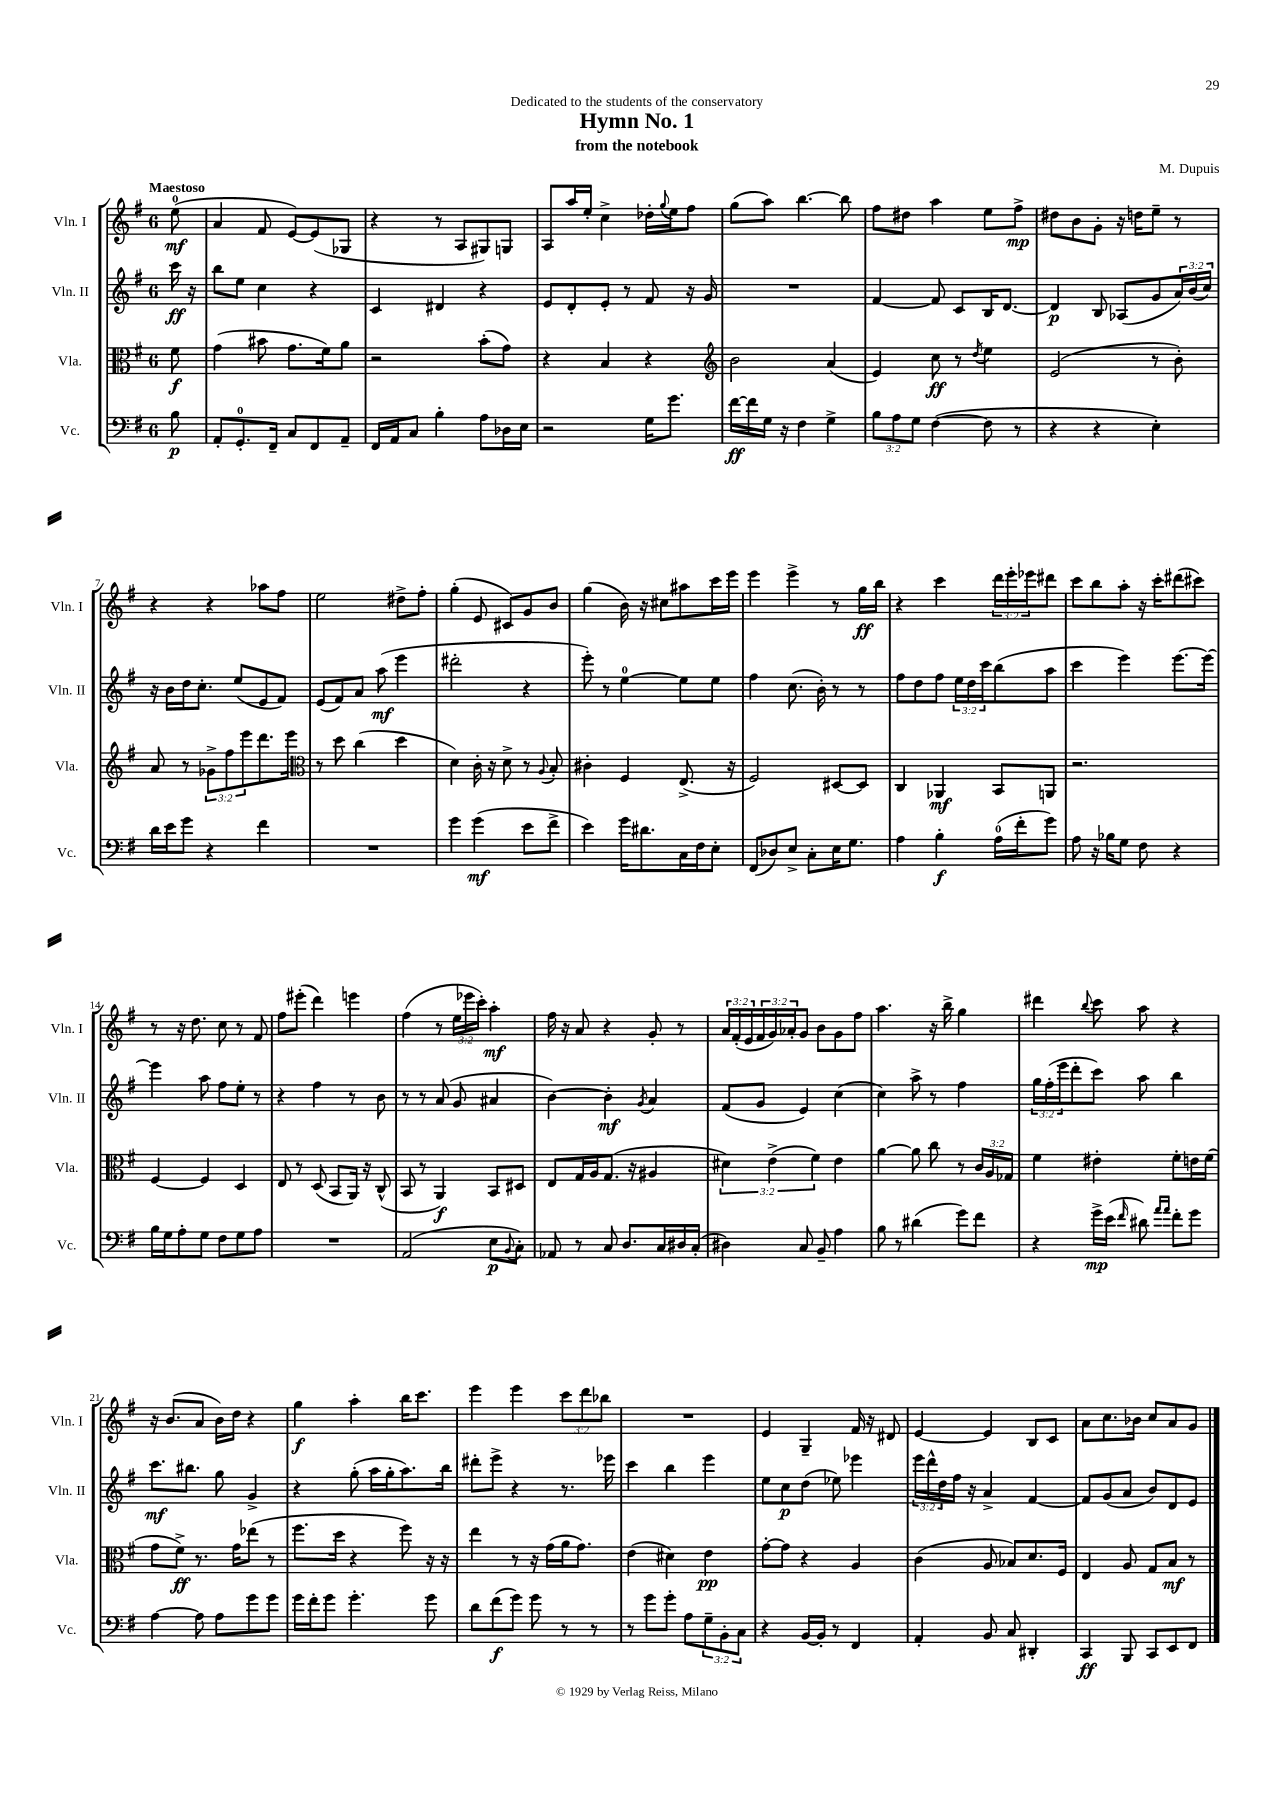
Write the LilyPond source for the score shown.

\header { title = "Hymn No. 1" composer = "M. Dupuis" subtitle = "from the notebook" dedication = "Dedicated to the students of the conservatory" }
<<
\new StaffGroup <<
\new Staff = "s0" \with { instrumentName = "Vln. I" shortInstrumentName = "Vln. I" } {
    \clef treble \key g \major \once \override Staff.TimeSignature.style = #'single-digit \time 6/8 \override Staff.TupletNumber.text = #tuplet-number::calc-fraction-text \partial 8 \tempo "Maestoso"
    e''8-0\mf( |
    a'4 fis'8 e'8~) e'8( ges8 |
    r4 r8 a8 gis8) g8 |
    a8 a''16 e''16-. c''4-> des''16-. \appoggiatura { g''8 } e''16 fis''8 |
    g''8( a''8) b''4.~ b''8 |
    fis''8 dis''8 a''4 e''8 fis''8->\mp |
    dis''8 b'8 g'8-. r16 d''16 e''8-- r8 |
    r4 r4 aes''8 fis''8 |
    e''2 dis''8-> fis''8-. |
    g''4-.( e'8 cis'8) g'8 b'8 |
    g''4( b'16) r16 cis''8 ais''8 c'''16 e'''16 |
    e'''4 e'''4-> r8 g''16\ff b''16 |
    r4 c'''4 \tuplet 3/2 { d'''16 e'''16-. ees'''16 } dis'''8 |
    c'''8 b''8 a''8-. r16 c'''16-. dis'''8( cis'''8) |
    r8 r16 d''8. c''8 r8 fis'8 |
    fis''8 eis'''8-.( d'''4) e'''4 |
    fis''4( r8 \tuplet 3/2 { e''16 ees'''16 c'''16-.) } a''4-.\mf |
    fis''16 r16 a'8 r4 g'8-. r8 |
    \tuplet 3/2 { a'16 fis'16-.( e'16 } \tuplet 3/2 { fis'16 g'16) aes'16-. } g'8 b'8 g'8 fis''8 |
    a''4. r16 b''16-> g''4 |
    dis'''4 \appoggiatura { b''8 } c'''8 a''8 r4 |
    r16 b'8.( a'8 b'16) d''16 r4 |
    g''4\f a''4-. b''16 c'''8. |
    e'''4 e'''4 \tuplet 3/2 { c'''8 d'''8 bes''8 } |
    R2. |
    e'4 g4-- fis'16 r16 dis'8 |
    e'4~ e'4 b8 c'8 |
    a'8 c''8. bes'16 c''8 a'8 g'8 \bar "|." |
}
\new Staff = "s1" \with { instrumentName = "Vln. II" shortInstrumentName = "Vln. II" } {
    \clef treble \key g \major \once \override Staff.TimeSignature.style = #'single-digit \time 6/8 \override Staff.TupletNumber.text = #tuplet-number::calc-fraction-text \partial 8
    c'''16\ff r16 |
    b''8 e''8 c''4 r4 |
    c'4 dis'4 r4 |
    e'8 d'8-. e'8-. r8 fis'8 r16 g'16 |
    R2. |
    fis'4~ fis'8 c'8 b16 d'8.~ |
    d'4\p b8 aes8( g'8 \tuplet 3/2 { a'16) b'16( c''16) } |
    r16 b'16 d''16 c''8.-. e''8( e'8 fis'8) |
    e'8( fis'8) a'8 a''8\mf( e'''4 |
    dis'''2-. r4 |
    e'''8-.) r8 e''4-0~ e''8 e''8 |
    fis''4 c''8.( b'16-.) r8 r8 |
    fis''8 d''8 fis''8 \tuplet 3/2 { e''16 d''16 c'''16 } b''8( a''8 |
    c'''4 e'''4) e'''8.~ e'''16~ |
    e'''4 a''8 fis''8 e''8-. r8 |
    r4 fis''4 r8 b'8 |
    r8 r8 a'8( g'8 ais'4 |
    b'4~) b'4-.\mf \acciaccatura { g'8 } a'4 |
    fis'8( g'8 e'4) c''4( |
    c''4) a''8-> r8 fis''4 |
    \tuplet 3/2 { g''16 fis''16-.( e'''16 } d'''8-. c'''8) a''8 b''4 |
    c'''8.\mf bis''8. g''8 g'4-> |
    r4 g''8-.( a''16 g''16-. a''8.) b''16 |
    dis'''8-. e'''8-> r4 r8. ees'''16 |
    c'''4 b''4 e'''4 |
    e''8 c''8\p d''8( ees''8) ees'''4 |
    \tuplet 3/2 { e'''16 d'''16-^ d''16 } fis''16 r16 a'4-> fis'4~ |
    fis'8 g'8( a'8 b'8) d'8 e'8 \bar "|." |
}
\new Staff = "s2" \with { instrumentName = "Vla." shortInstrumentName = "Vla." } {
    \clef alto \key g \major \once \override Staff.TimeSignature.style = #'single-digit \time 6/8 \override Staff.TupletNumber.text = #tuplet-number::calc-fraction-text \partial 8
    fis'8\f |
    g'4( bis'8 g'8. fis'16) a'8 |
    r2 b'8-.( g'8) |
    r4 b4 r4 |
    \clef treble b'2 a'4( |
    e'4) c''8\ff r8 \acciaccatura { d''8 } e''4 |
    e'2( r8 b'8-.) |
    a'8 r8 \tuplet 3/2 { ges'8-> fis''8 e'''8 } d'''8. e'''16 |
    \clef alto r8 d''8 c''4( d''4 |
    d'4) c'16-. r16 d'8-> r8 \appoggiatura { a8 } b8-. |
    cis'4-. fis4 e8.->( r16 |
    fis2) dis8~ dis8 |
    c4 aes,4\mf b,8 a,8 |
    r2. |
    fis4~ fis4 d4 |
    e8 r8 d8( b,8 a,16) r16 c8-^( |
    b,8 r8 a,4\f) b,8 dis8 |
    e8 g16 a16 g8.( r16 ais4 |
    \tuplet 3/2 { dis'4) e'4->( fis'4) } e'4 |
    a'4~ a'8 c''8 r8 \tuplet 3/2 { c'16 a16 ges16 } |
    fis'4 eis'4-. fis'8-. e'16 fis'16( |
    g'8 fis'8->\ff) r8. g'16 ees''8( r8 |
    fis''8. d''16 r4 fis''8) r16 r16 |
    e''4 r8 r16 g'16( a'16 g'8.) |
    e'4( dis'4) e'4\pp |
    g'8~-. g'8 r4 a4 |
    c'4( a8 bes8) d'8. fis16 |
    e4 a8 g8 b8\mf r8 \bar "|." |
}
\new Staff = "s3" \with { instrumentName = "Vc." shortInstrumentName = "Vc." } {
    \clef bass \key g \major \once \override Staff.TimeSignature.style = #'single-digit \time 6/8 \override Staff.TupletNumber.text = #tuplet-number::calc-fraction-text \partial 8
    b8\p |
    a,8-. g,8.-0-. fis,16-- c8 fis,8 a,8-- |
    fis,16 a,16 c8 b4-. a8 des16 e16 |
    r2 g16 g'8. |
    fis'16~\ff fis'16 g16 r16 fis4 g4-> |
    \tuplet 3/2 { b8 a8 g8 } fis4~( fis8 r8 |
    r4 r4 e4-.) |
    d'16 e'16 g'8 r4 fis'4 |
    R2. |
    g'4 g'4\mf( e'8 fis'8-> |
    e'4) g'16 dis'8. c16 fis16 e8-. |
    fis,8( des8) e8-> c8-. e16 g8. |
    a4 b4-.\f a16-0( fis'16-. g'8) |
    a8 r16 bes16 g8 fis8 r4 |
    b16 g16 a8-. g8 fis8 g8 a8 |
    R2. |
    a,2( e8\p \appoggiatura { b,8 } c8-.) |
    aes,8 r8 c8 d8. c16 dis16 c16-.( |
    dis4) c8 b,8-- a4 |
    b8 r8 dis'4( g'8) fis'8 |
    r4 g'16->\mp e'16( \grace { fis'16 } dis'8) \grace { a'16 a'16 } fis'8-. g'8 |
    a4~ a8 a8 g'8 g'8 |
    g'16 fis'16-. g'8 g'4.-. g'8 |
    d'8 fis'8\f( g'8) g'8 r8 r8 |
    r8 g'8 g'8-. a8 \tuplet 3/2 { g8-- b,8-. c8 } |
    r4 b,16~ b,16-. r8 fis,4 |
    a,4-. b,8 c8 dis,4-. |
    c,4\ff b,,8 c,8 e,8 fis,8 \bar "|." |
}
>>
>>
